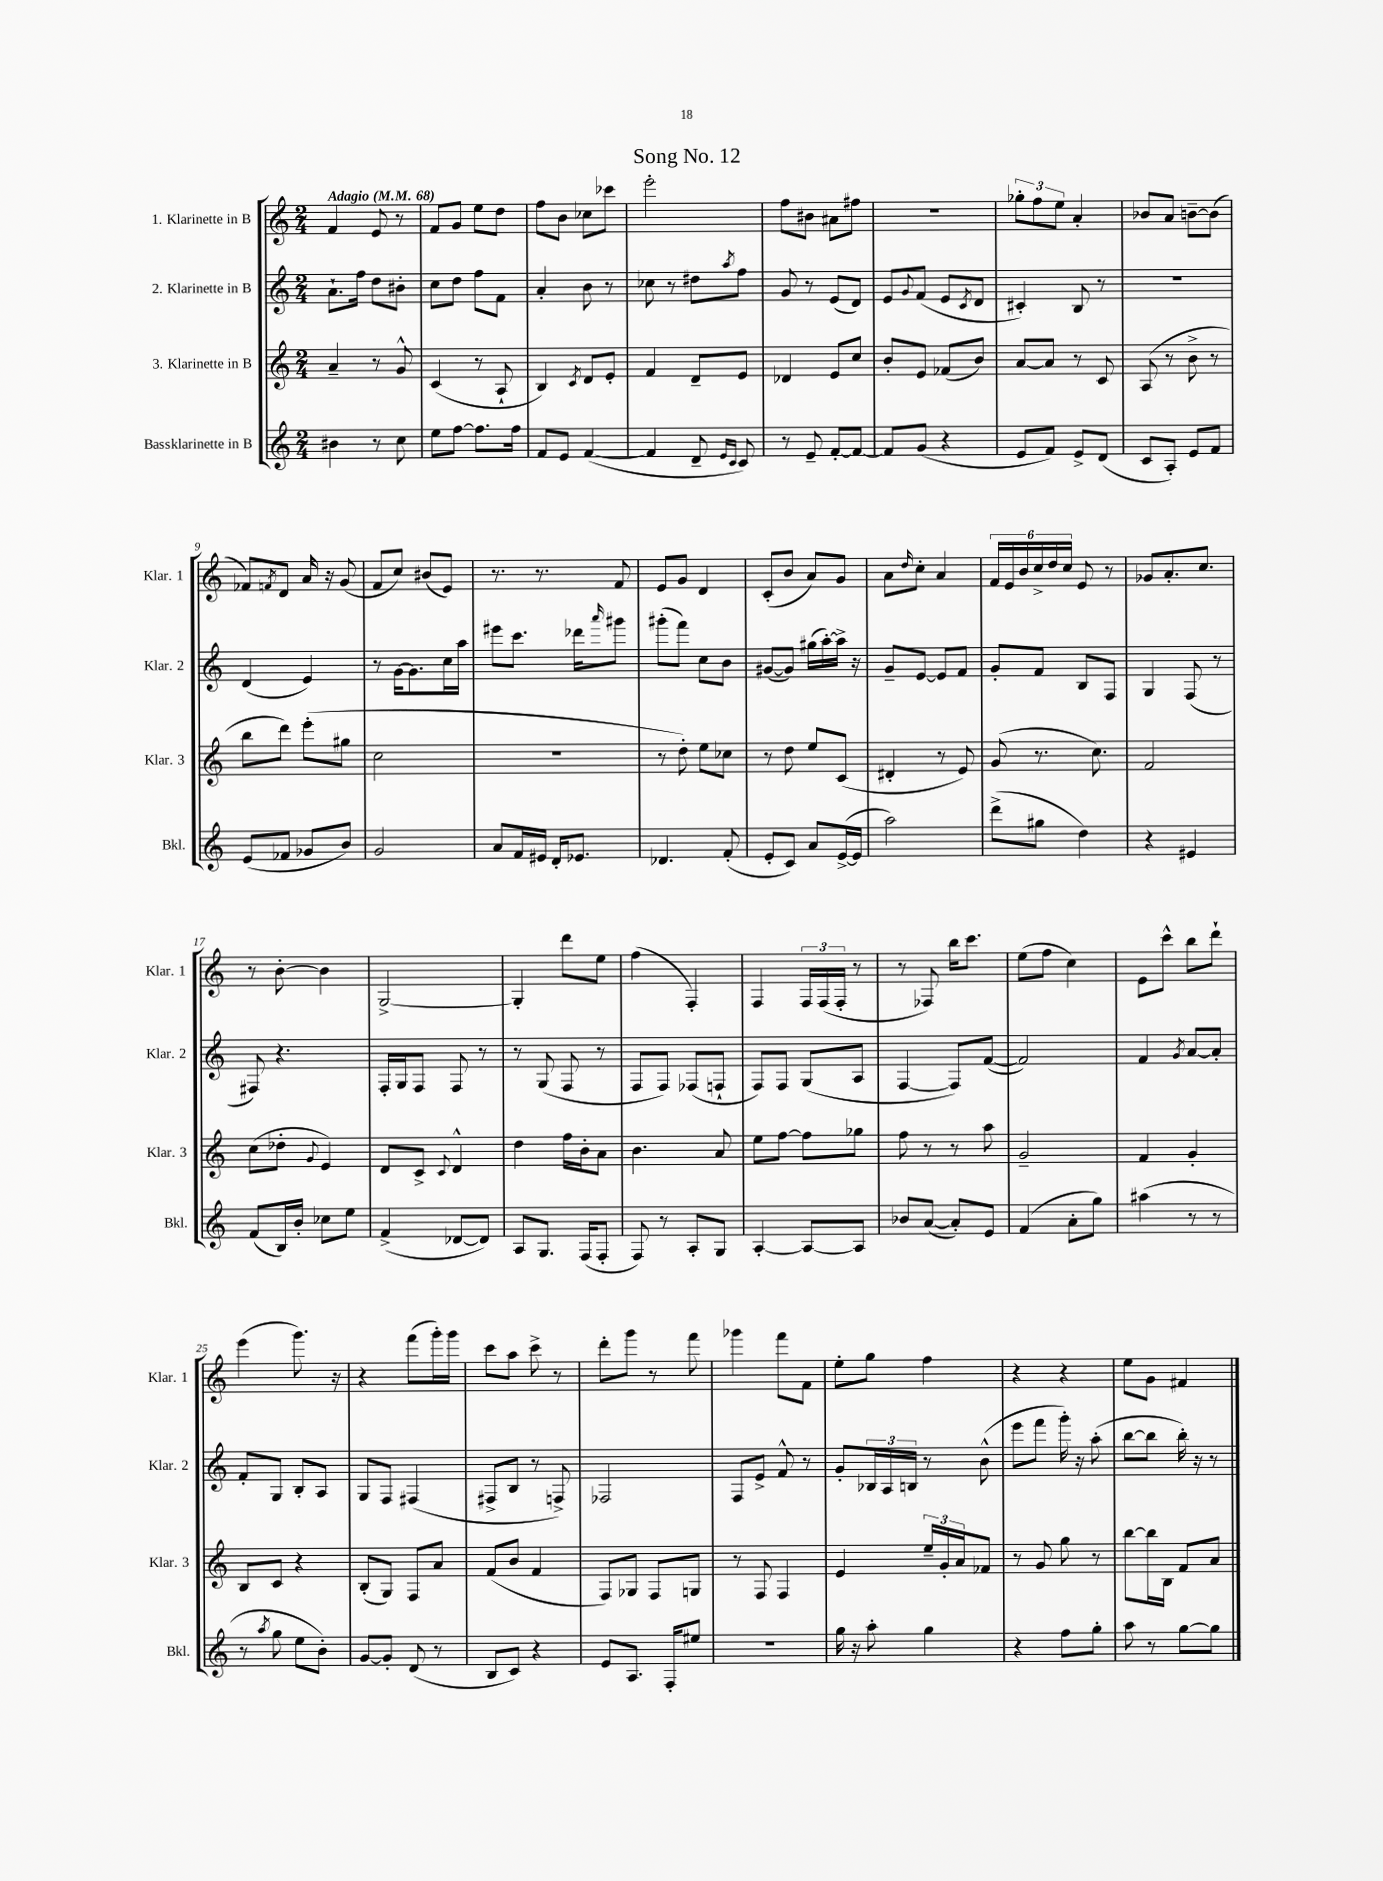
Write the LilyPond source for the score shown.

\header { title = "Song No. 12" }
<<
\new StaffGroup <<
\new Staff = "s0" \with { instrumentName = "1. Klarinette in B" shortInstrumentName = "Klar. 1" } {
    \clef treble \key c \major \numericTimeSignature \time 2/4 \tempo "Adagio" 4 = 68
    f'4 e'8 r8 |
    f'8 g'8 e''8 d''8 |
    f''8 b'8 ces''8 ces'''8 |
    e'''2-. |
    f''8 bis'8 ais'8 fis''8 |
    R2 |
    \tuplet 3/2 { ges''8-. f''8 e''8 } a'4-. |
    bes'8 a'8 b'8~-- b'8( |
    fes'8) \acciaccatura { f'8 } d'8 a'16 r16 g'8( |
    f'8 c''8) bis'8( e'8) |
    r8. r8. f'8 |
    e'8 g'8 d'4 |
    c'8-.( b'8 a'8) g'8 |
    a'8 \grace { d''16 } c''8-. a'4 |
    \tuplet 6/4 { f'16 e'16 b'16 c''16-> d''16 c''16 } e'8 r8 |
    ges'8 a'8.-. c''8. |
    r8 b'8~-. b'4 |
    g2~-> |
    g4-. d'''8 e''8 |
    f''4( f4-.) |
    f4 \tuplet 3/2 { f16 f16( f16-. } r8 |
    r8 fes8) b''16 c'''8. |
    e''8( f''8 c''4) |
    e'8 c'''8-^ b''8 d'''8-! |
    e'''4( g'''8.) r16 |
    r4 f'''8( g'''16-.) g'''16 |
    c'''8 a''8 c'''8-> r8 |
    d'''8-. g'''8 r8 f'''8 |
    ges'''4 f'''8 f'8 |
    e''8-. g''8 f''4 |
    r4 r4 |
    e''8 g'8 fis'4 \bar "|." |
}
\new Staff = "s1" \with { instrumentName = "2. Klarinette in B" shortInstrumentName = "Klar. 2" } {
    \clef treble \key c \major \numericTimeSignature \time 2/4
    a'8.-! f''16 d''8 bis'8-. |
    c''8 d''8 f''8 f'8 |
    a'4-. b'8 r8 |
    ces''8 r8 dis''8 \acciaccatura { a''8 } f''8 |
    g'8 r8 e'8( d'8) |
    e'8 \appoggiatura { g'8 } f'8( e'8 \acciaccatura { c'8 } d'8 |
    cis'4-.) b8 r8 |
    r2 |
    d'4( e'4) |
    r8 g'16~ g'8. c''16 a''16 |
    eis'''8 c'''8. des'''16 \grace { a'''16 } gis'''8 |
    gis'''8-.( f'''8) c''8 b'8 |
    gis'8~( gis'8) gis''16( a''16~-.) a''16-> r16 |
    g'8-- e'8~ e'8 f'8 |
    g'8-. f'8 b8 f8 |
    g4 f8( r8 |
    fis8) r4. |
    f16-. g16 f8 f8 r8 |
    r8 g8( f8 r8 |
    f8 f8) fes8( f8-! |
    f8) f8 g8( a8 |
    f4~ f8) f'8~( |
    f'2) |
    f'4 \acciaccatura { g'8 } a'8~ a'8-. |
    f'8-. g8 b8-. a8 |
    g8 f8 fis4( |
    fis8-> b8 r8 f8->) |
    fes2 |
    f8 e'8-> f'8-^ r8 |
    g'8-. \tuplet 3/2 { bes16 a16 b16 } r8 b'8-^( |
    e'''8 f'''8 g'''16-.) r16 a''8-.( |
    b''8~ b''8 b''16-.) r16 r8 \bar "|." |
}
\new Staff = "s2" \with { instrumentName = "3. Klarinette in B" shortInstrumentName = "Klar. 3" } {
    \clef treble \key c \major \numericTimeSignature \time 2/4
    a'4-- r8 g'8-^ |
    c'4( r8 a8-! |
    b4) \acciaccatura { c'8 } d'8 e'8-. |
    f'4 d'8-- e'8 |
    des'4 e'8 c''8 |
    b'8-. e'8 fes'8( b'8) |
    a'8~ a'8 r8 c'8 |
    a8( r8 b'8-> r8 |
    b''8 d'''8) e'''8-.( gis''8 |
    c''2 |
    r2 |
    r8 d''8-.) e''8 ces''8 |
    r8 d''8 e''8 c'8( |
    dis'4-. r8 e'8) |
    g'8( r8. c''8.) |
    f'2 |
    c''8( des''8-. \appoggiatura { g'8 } e'4) |
    d'8 c'8-> \appoggiatura { c'8 } d'4-^ |
    d''4 f''16 b'16-. a'8 |
    b'4. a'8 |
    e''8 f''8~ f''8 ges''8 |
    f''8 r8 r8 a''8 |
    g'2-- |
    f'4 g'4-. |
    b8 c'8 r4 |
    b8-.( g8) f8 a'8 |
    f'8( b'8 f'4 |
    f8) ges8 f8 g8 |
    r8 f8 f4 |
    e'4 \tuplet 3/2 { e''16-- g'16-. a'16 } fes'8 |
    r8 g'8 g''8 r8 |
    b''8~ b''16 b16 f'8 a'8 \bar "|." |
}
\new Staff = "s3" \with { instrumentName = "Bassklarinette in B" shortInstrumentName = "Bkl." } {
    \clef treble \key c \major \numericTimeSignature \time 2/4
    bis'4 r8 c''8 |
    e''8 f''8~ f''8. f''16 |
    f'8 e'8 f'4~( |
    f'4 d'8-- \grace { e'16 c'16 } c'8) |
    r8 e'8-- f'8~-. f'8~ |
    f'8 g'8( r4 |
    e'8 f'8) e'8-> d'8( |
    c'8 a8-.) e'8 f'8 |
    e'8( fes'8 ges'8 b'8) |
    g'2 |
    a'8 f'16 eis'16 d'16-. ees'8. |
    des'4. f'8-.( |
    e'8-. c'8) a'8 e'16~->( e'16 |
    a''2) |
    d'''8->( gis''8 d''4) |
    r4 eis'4 |
    f'8( b16) b'16-. ces''8 e''8 |
    f'4->( des'8~ des'8) |
    a8 g8. f16( f8-. |
    f8) r8 a8-. g8 |
    a4~-. a8~ a8 |
    bes'8 a'8~( a'8-.) e'8 |
    f'4( a'8-. g''8) |
    ais''4( r8 r8 |
    r8 \acciaccatura { a''8 } g''8 e''8 b'8-.) |
    g'8~ g'8-. d'8( r8 |
    b8 c'8) r4 |
    e'8 a8. f16-. eis''8 |
    R2 |
    g''16 r16 a''8-. g''4 |
    r4 f''8 g''8-. |
    a''8 r8 g''8~ g''8 \bar "|." |
}
>>
>>
